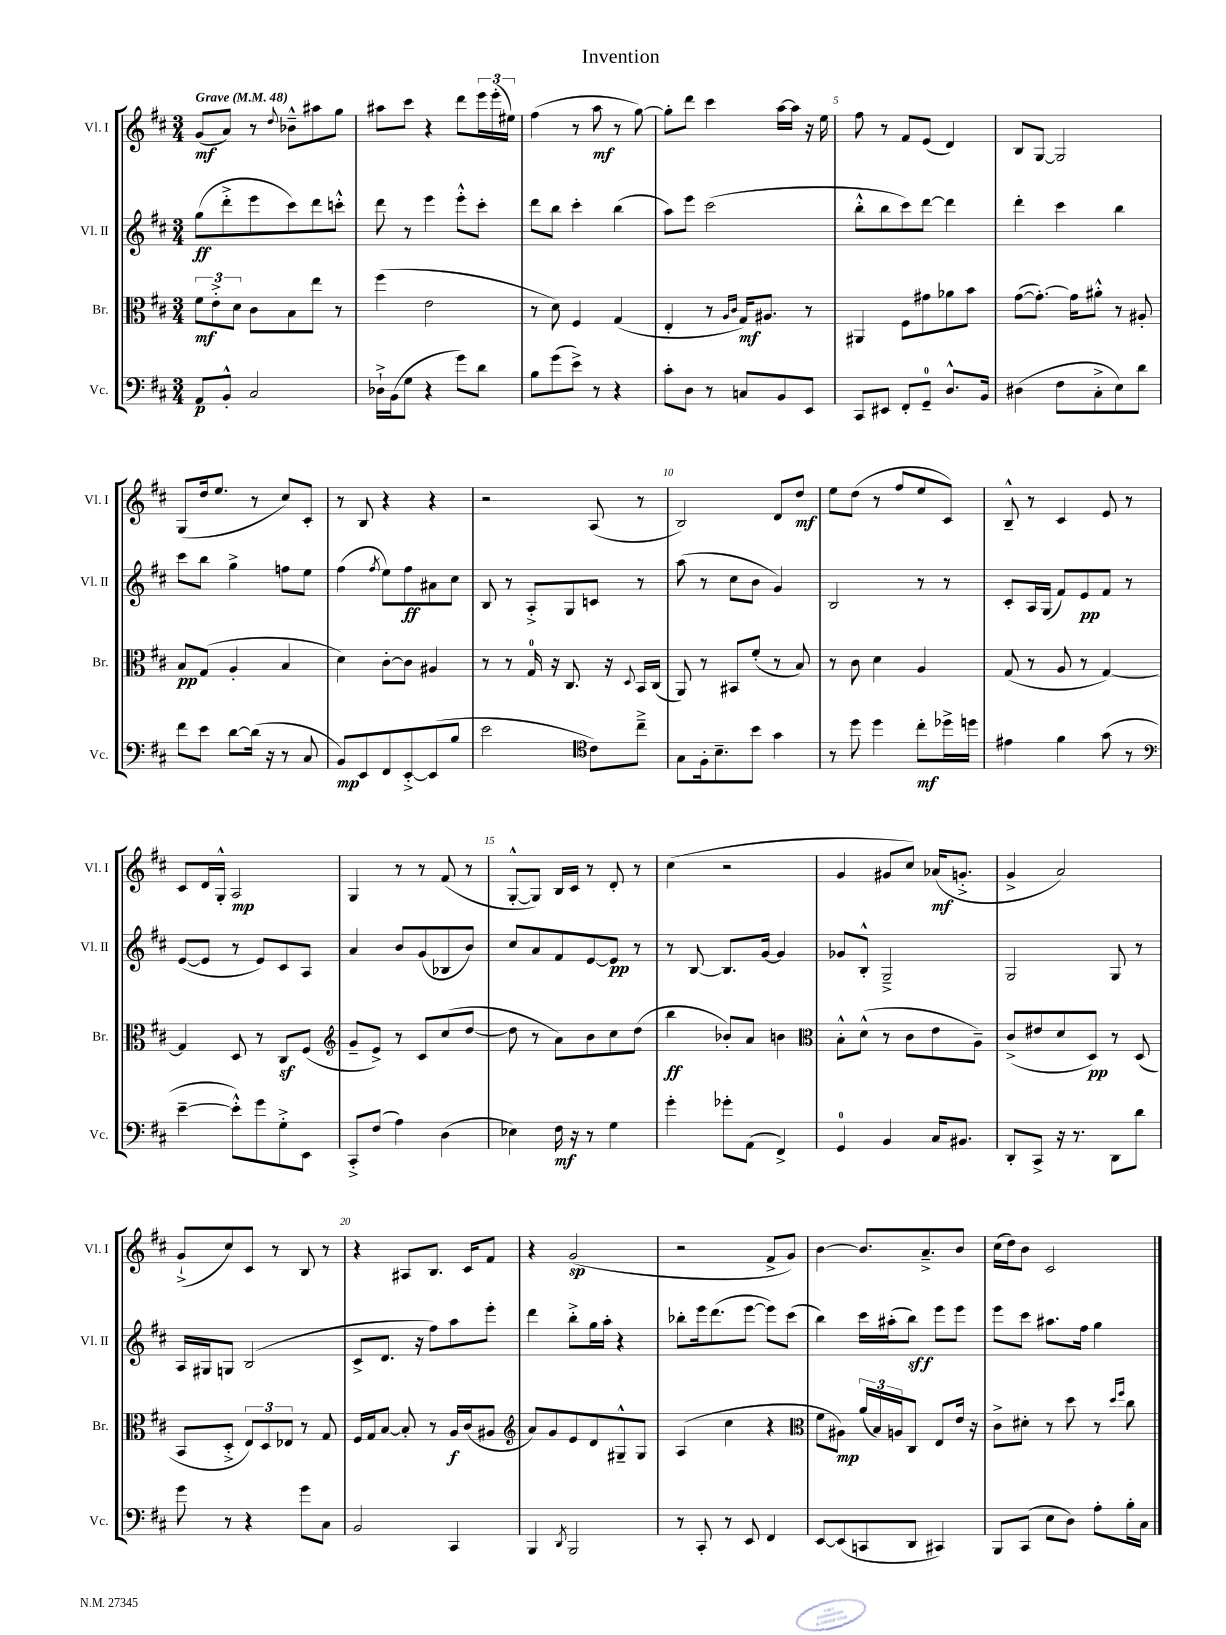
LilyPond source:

\header { title = "Invention" }
<<
\new StaffGroup <<
\new Staff = "s0" \with { instrumentName = "Vl. I" shortInstrumentName = "Vl. I" } {
    \clef treble \key d \major \numericTimeSignature \time 3/4 \tempo "Grave" 4 = 48
    g'8\mf( a'8) r8 \appoggiatura { d''8 } bes'8---^ ais''8 g''8 |
    ais''8 cis'''8 r4 d'''8 \tuplet 3/2 { e'''16 e'''16-.( eis''16) } |
    fis''4( r8 a''8\mf r8 g''8~) |
    g''8-. d'''8 cis'''4 a''16~ a''16 r16 e''16 |
    fis''8 r8 fis'8 e'8( d'4) |
    b8 g8~ g2 |
    g8( d''16 e''8. r8 cis''8) cis'8-. |
    r8 b8 r4 r4 |
    r2 a8( r8 |
    b2) d'8 d''8\mf |
    e''8 d''8( r8 fis''8 e''8 cis'8) |
    b8---^ r8 cis'4 e'8 r8 |
    cis'8 d'16 g16-.-^ a2\mp |
    g4 r8 r8 fis'8( r8 |
    g8~-.-^ g8) b16 cis'16 r8 d'8-. r8 |
    cis''4( r2 |
    g'4 gis'8 cis''8) aes'16\mf( g'8.-.-> |
    g'4-> a'2) |
    g'8-!->( cis''8) cis'8 r8 b8 r8 |
    r4 ais8 b8. cis'16 fis'8 |
    r4 g'2\sp( |
    r2 fis'8-> g'8) |
    b'4~ b'8. a'8.---> b'8 |
    cis''16( d''16) b'8 cis'2 \bar "|." |
}
\new Staff = "s1" \with { instrumentName = "Vl. II" shortInstrumentName = "Vl. II" } {
    \clef treble \key d \major \numericTimeSignature \time 3/4
    g''8\ff( d'''8-.-> e'''8 cis'''8) d'''8 c'''8-.-^ |
    d'''8 r8 e'''4 e'''8-.-^ cis'''8-. |
    d'''8 b''8 cis'''4-. b''4( |
    a''8) e'''8 cis'''2( |
    b''8-.-^ b''8 cis'''8) d'''8~ d'''4 |
    d'''4-. cis'''4 b''4 |
    cis'''8 b''8 g''4-> f''8 e''8 |
    fis''4( \acciaccatura { fis''8 } e''8) fis''8\ff ais'8 cis''8 |
    b8 r8 a8-.-> g8 c'8 r8 |
    a''8( r8 cis''8 b'8 g'4) |
    b2 r8 r8 |
    cis'8-. a16 g16( fis'8) e'8\pp fis'8 r8 |
    e'8~( e'8 r8 e'8) cis'8 a8 |
    a'4 b'8 g'8( bes8 b'8) |
    cis''8 a'8 fis'8 e'8~ e'8\pp r8 |
    r8 b8~ b8. g'16~ g'4 |
    ges'8 b8-.-^ g2---> |
    g2 g8 r8 |
    a16 gis16 g8 b2( |
    cis'8-> d'8. r16 fis''8) a''8 e'''8-. |
    d'''4 b''8-.-> g''16 a''16-. r4 |
    bes''8-. e'''16 d'''8.( e'''8~ e'''8) cis'''8( |
    b''4) cis'''16 ais''16-.( b''8\sff) e'''8 e'''8 |
    e'''8 cis'''8 ais''8. fis''16 g''4 \bar "|." |
}
\new Staff = "s2" \with { instrumentName = "Br." shortInstrumentName = "Br." } {
    \clef alto \key d \major \numericTimeSignature \time 3/4
    \tuplet 3/2 { fis'8\mf e'8-.-> d'8 } cis'8 b8 e''8 r8 |
    fis''4( e'2 |
    r8 d'8) fis4 g4( |
    e4-. r8 \grace { a16 cis'16 } g16\mf) ais8. r8 |
    ais,4 fis8 gis'8 aes'8 b'8 |
    g'8~( g'8.~-.) g'16 ais'8-.-^ r8 ais8-. |
    b8\pp g8( a4-. b4 |
    d'4) cis'8~-. cis'8 ais4 |
    r8 r8 g16-0 r16 cis8. r16 \appoggiatura { d8 } b,16 cis16( |
    a,8) r8 bis,8 fis'8-.( r8 b8) |
    r8 cis'8 d'4 a4 |
    g8( r8 a8 r8 g4~) |
    g4 d8 r8 cis8\sf fis8( |
    \clef treble g'8-- e'8->) r8 cis'8 cis''8( d''8~ |
    d''8 r8 a'8) b'8 cis''8 d''8( |
    b''4\ff bes'8-.) a'8 b'4 |
    \clef alto b8-.-^ d'8-^( r8 cis'8 e'8 a8--) |
    cis'8->( eis'8 d'8 d8\pp) r8 d8( |
    b,8 d8-.-> \tuplet 3/2 { e8) d8 ees8 } r8 g8 |
    fis16 g16 b8~ b8-. r8 a16\f cis'16( ais8 |
    \clef treble a'8) g'8 e'8 d'8 gis8---^ gis8 |
    a4( cis''4 r4 |
    \clef alto fis'8 ais8\mp) \tuplet 3/2 { a'16( b16) a16 } cis8 e8 e'16 r16 |
    cis'8-> dis'8-. r8 d''8 r8 \grace { d''16 fis''16 } cis''8 \bar "|." |
}
\new Staff = "s3" \with { instrumentName = "Vc." shortInstrumentName = "Vc." } {
    \clef bass \key d \major \numericTimeSignature \time 3/4
    a,8\p b,8-.-^ cis2 |
    des16-!-> b,16( g8 r4 g'8) d'8 |
    b8 g'8( e'8->) r8 r4 |
    cis'8-. d8 r8 c8 b,8 e,8 |
    cis,8 eis,8 fis,8-. g,8-0-- d8.-^ b,16 |
    dis4( fis8 cis8-.-> e8) d'8 |
    fis'8 e'8 d'8~ d'16( r16 r8 cis8 |
    b,8\mp) e,8 fis,8 e,8~-.-> e,8( b8 |
    e'2 \clef tenor cis'8) cis''8---> |
    g8 fis16-. b8.-- b'8 g'4 |
    r8 d''8 d''4 cis''8-.\mf des''16-> d''16 |
    eis'4 fis'4 g'8( r8 |
    \clef bass e'4~-- e'8-.-^) g'8 g8-.-> e,8 |
    cis,8-.-> fis8( a4) d4( |
    ees4) fis16\mf r16 r8 g4 |
    g'4-. ges'8-. a,8( fis,4->) |
    g,4-0 b,4 cis16 bis,8. |
    d,8-. cis,8-> r16 r8. d,8 d'8 |
    g'8 r8 r4 g'8 cis8 |
    b,2 cis,4 |
    b,,4 \acciaccatura { d,8 } b,,2 |
    r8 cis,8-. r8 e,8 fis,4 |
    e,8~ e,8( c,8 d,8 cis,4) |
    b,,8 cis,8( e8 d8) a8-. b16-. cis16 \bar "|." |
}
>>
>>
\layout { \context { \Score \override BarNumber.break-visibility = ##(#f #t #t) barNumberVisibility = #(every-nth-bar-number-visible 5) } }
